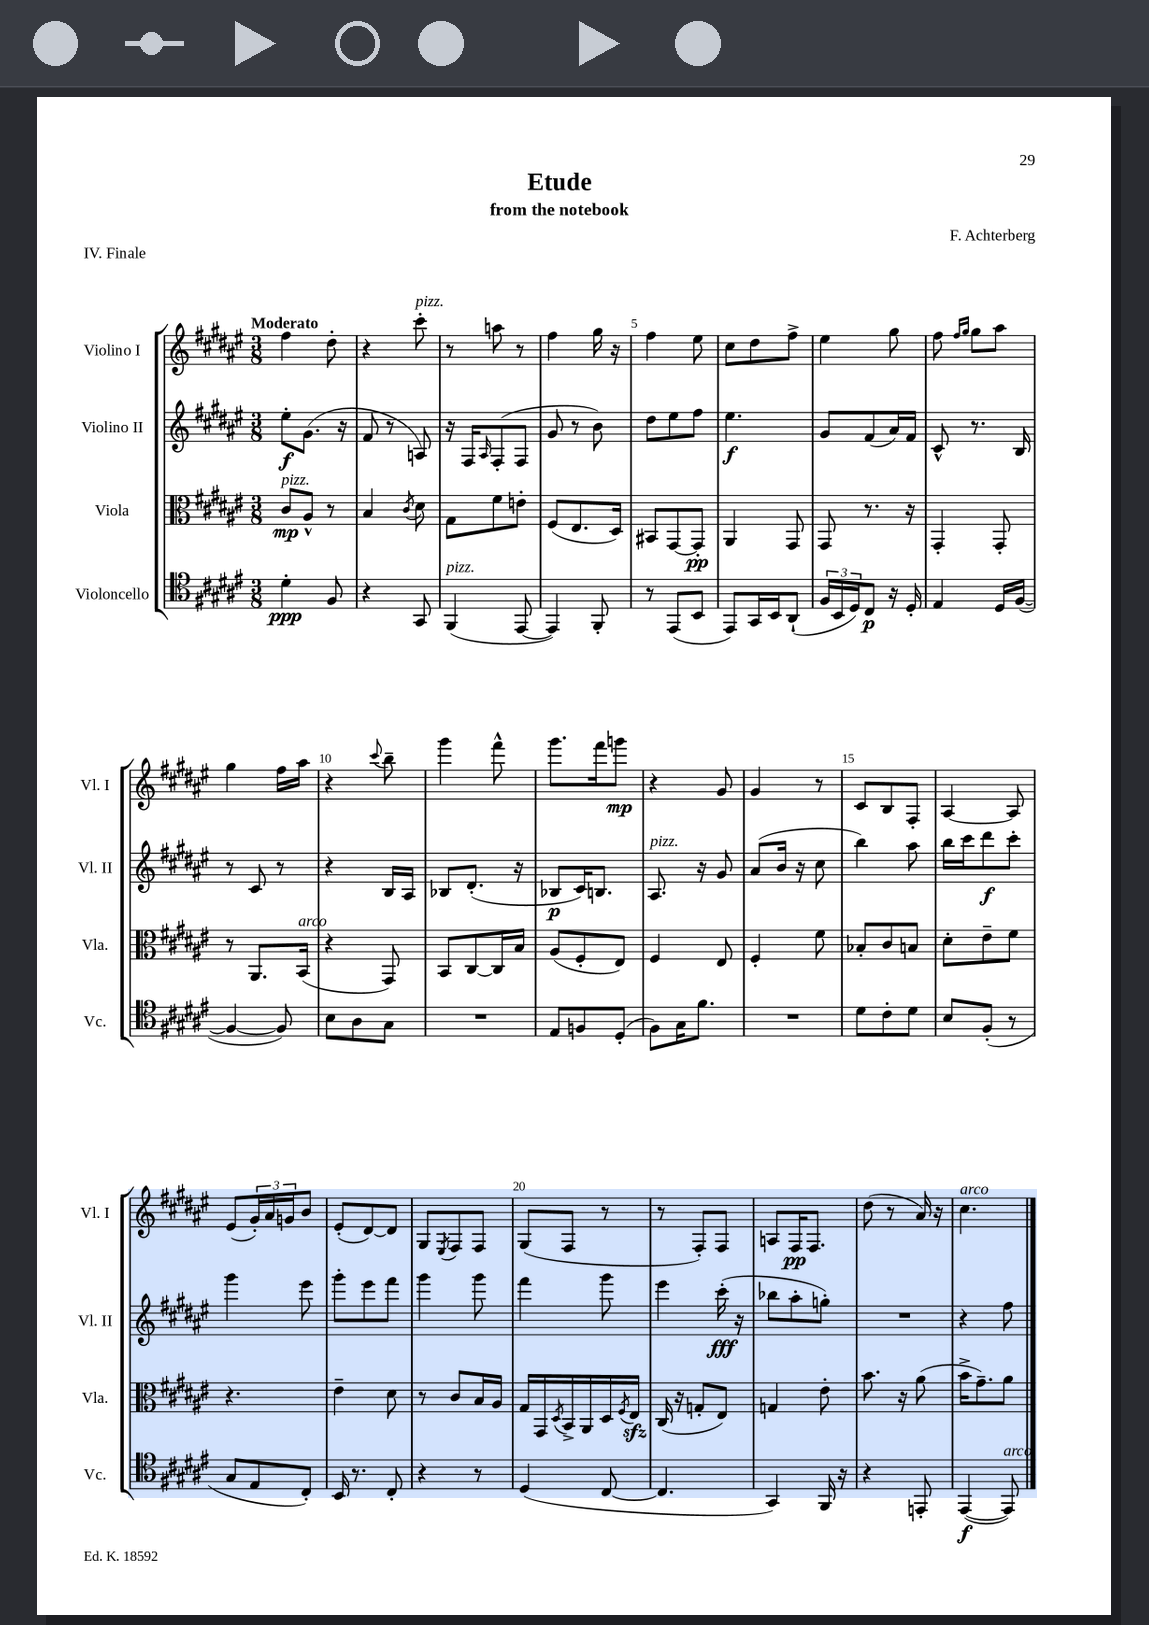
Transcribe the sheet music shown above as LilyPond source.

\header { title = "Etude" composer = "F. Achterberg" subtitle = "from the notebook" piece = "IV. Finale" }
<<
\new StaffGroup <<
\new Staff = "s0" \with { instrumentName = "Violino I" shortInstrumentName = "Vl. I" } {
    \clef treble \key fis \major \numericTimeSignature \time 3/8 \tempo "Moderato"
    fis''4 dis''8-. |
    r4 cis'''8-.^\markup { \italic "pizz." } |
    r8 a''8 r8 |
    fis''4 gis''16 r16 |
    fis''4 eis''8 |
    cis''8 dis''8 fis''8-> |
    eis''4 gis''8 |
    fis''8 \grace { fis''16 gis''16 } gis''8 ais''8 |
    gis''4 fis''16 ais''16 |
    r4 \appoggiatura { cis'''8 } b''8-- |
    gis'''4 fis'''8-^ |
    gis'''8. fis'''16 g'''8\mp |
    r4 gis'8 |
    gis'4 r8 |
    cis'8 b8 fis8-. |
    ais4~ ais8 |
    eis'8( \tuplet 3/2 { gis'16-.) ais'16 g'16 } b'8 |
    eis'8-.( dis'8~) dis'8 |
    gis8 \acciaccatura { eis8 } fis8 fis8 |
    gis8( fis8 r8 |
    r8 fis8-.) fis8 |
    a8 fis16\pp fis8. |
    dis''8( r8 ais'16) r16 |
    cis''4.^\markup { \italic "arco" } \bar "|." |
}
\new Staff = "s1" \with { instrumentName = "Violino II" shortInstrumentName = "Vl. II" } {
    \clef treble \key fis \major \numericTimeSignature \time 3/8
    eis''8-.\f gis'8.( r16 |
    fis'8 r8 a8) |
    r16 fis16 \grace { ais16 } fis8-.( fis8 |
    gis'8 r8 b'8) |
    dis''8 eis''8 fis''8 |
    eis''4.\f |
    gis'8 fis'8( ais'16) fis'16 |
    cis'8-^ r8. b16 |
    r8 cis'8 r8 |
    r4 b16 ais16 |
    bes8 dis'8.-.( r16 |
    bes8\p cis'16) b8. |
    ais8.^\markup { \italic "pizz." } r16 gis'8 |
    ais'8( b'16 r16 cis''8 |
    b''4) ais''8 |
    b''16 cis'''16 dis'''8\f cis'''8-. |
    gis'''4 eis'''8 |
    gis'''8-. eis'''8 fis'''8 |
    gis'''4 gis'''8 |
    fis'''4 gis'''8 |
    eis'''4 cis'''16-.\fff( r16 |
    bes''8 ais''8-. g''8-.) |
    R4. |
    r4 fis''8 \bar "|." |
}
\new Staff = "s2" \with { instrumentName = "Viola" shortInstrumentName = "Vla." } {
    \clef alto \key fis \major \numericTimeSignature \time 3/8
    cis'8\mp^\markup { \italic "pizz." } ais8-^ r8 |
    b4 \acciaccatura { cis'8 } dis'8 |
    gis8 fis'8 e'8-. |
    fis8( eis8. dis16) |
    bis,8 gis,8~ gis,8-.\pp |
    ais,4 gis,8 |
    gis,8 r8. r16 |
    gis,4-. gis,8-. |
    r8 ais,8. b,16^\markup { \italic "arco" }( |
    r4 gis,8) |
    b,8 cis8~ cis16 b16 |
    ais8( fis8-. eis8) |
    fis4 eis8 |
    fis4-. fis'8 |
    bes8-. cis'8 b8 |
    dis'8-. eis'8-- fis'8 |
    r4. |
    eis'4-- dis'8 |
    r8 cis'8 b16 ais16 |
    gis16 gis,16 \acciaccatura { dis8 } b,16-> ais,16 dis16 \acciaccatura { fis8 } eis16\sfz |
    cis16( r16 g8-. eis8) |
    g4 eis'8-. |
    b'8. r16 ais'8( |
    b'16-> gis'8.--) ais'8 \bar "|." |
}
\new Staff = "s3" \with { instrumentName = "Violoncello" shortInstrumentName = "Vc." } {
    \clef tenor \key fis \major \numericTimeSignature \time 3/8
    dis'4-.\ppp fis8 |
    r4 gis,8 |
    fis,4^\markup { \italic "pizz." }( eis,8~ |
    eis,4) fis,8-. |
    r8 eis,8( b,8 |
    eis,8) gis,16 b,16 ais,8-!( |
    \tuplet 3/2 { fis16 b,16 dis16) } cis8\p r16 dis16-. |
    eis4 dis16 fis16~( |
    fis4~ fis8) |
    b8 ais8 gis8 |
    R4. |
    eis8 f8 dis8-.( |
    fis8) gis16 fis'8. |
    R4. |
    dis'8 cis'8-. dis'8 |
    b8 fis8-.( r8 |
    gis8 eis8 cis8-.) |
    b,16 r8. cis8-. |
    r4 r8 |
    dis4( cis8~ |
    cis4. |
    gis,4) fis,16 r16 |
    r4 e,8-. |
    eis,4~\f( eis,8^\markup { \italic "arco" }) \bar "|." |
}
>>
>>
\layout { \context { \Score \override BarNumber.break-visibility = ##(#f #t #t) barNumberVisibility = #(every-nth-bar-number-visible 5) } }
